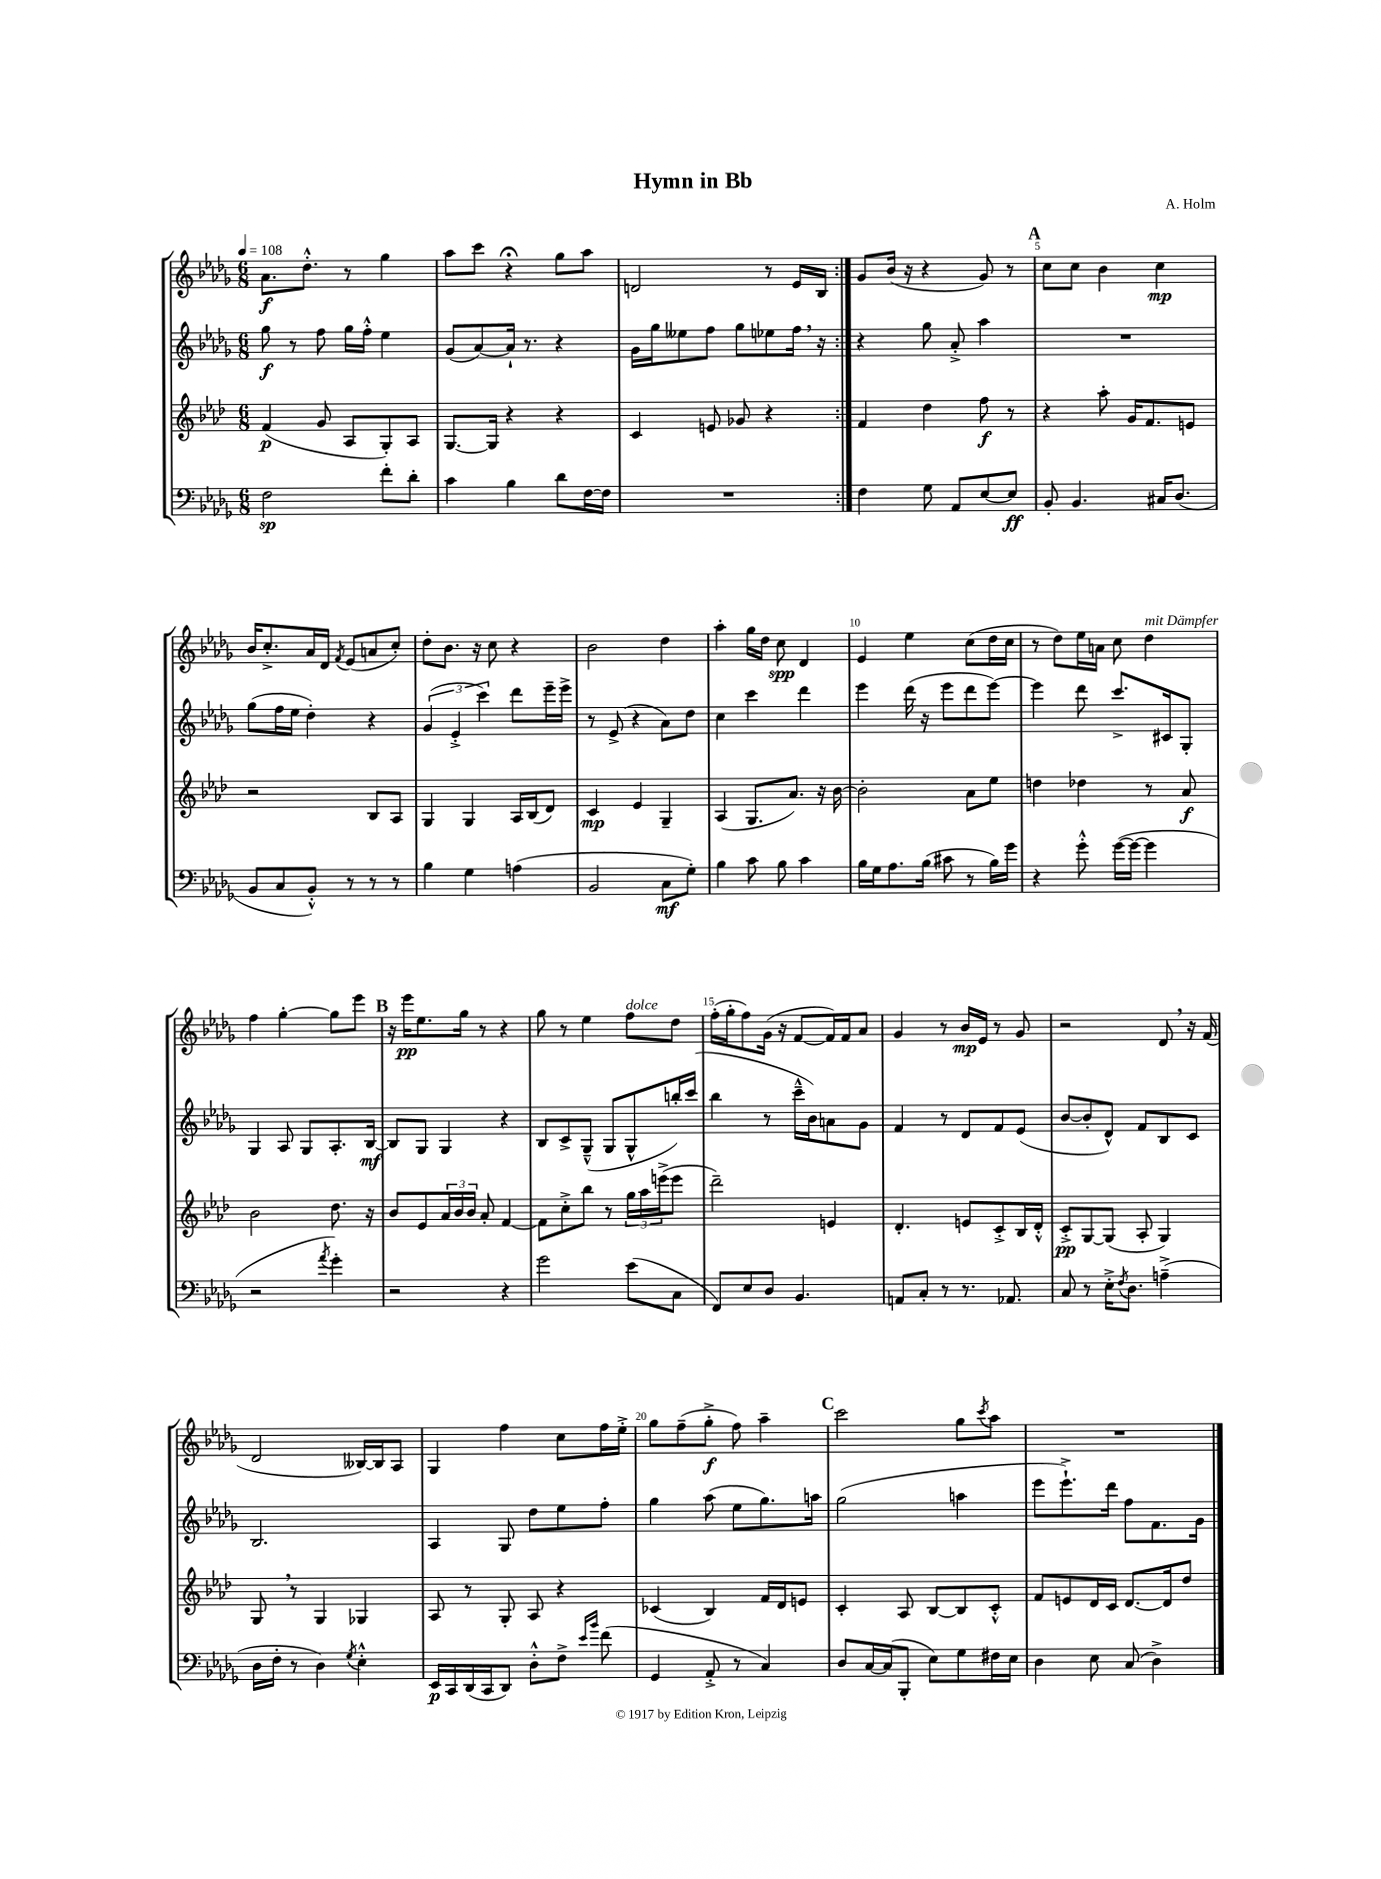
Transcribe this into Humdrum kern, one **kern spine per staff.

**kern	**dynam	**kern	**dynam	**kern	**dynam	**kern	**dynam
*part4	*part4	*part3	*part3	*part2	*part2	*part1	*part1
*staff4	*staff4	*staff3	*staff3	*staff2	*staff2	*staff1	*staff1
*clefF4	*	*clefG2	*	*clefG2	*	*clefG2	*
*k[b-e-a-d-g-]	*	*k[b-e-a-d-]	*	*k[b-e-a-d-g-]	*	*k[b-e-a-d-g-]	*
*M6/8	*	*M6/8	*	*M6/8	*	*M6/8	*
*MM108	*	*MM108	*	*MM108	*	*MM108	*
=1	=1	=1	=1	=1	=1	=1	=1
2F\	sp	(4f/	p	8gg-\	f	8.a-\L	f
.	.	.	.	8r	.	.	.
.	.	.	.	.	.	8.dd-'^^\J	.
.	.	8g/	.	8ff\	.	.	.
.	.	8A-/L	.	16gg-\LL	.	8r	.
.	.	.	.	16ff'^^\JJ	.	.	.
8f'\L	.	8G'/)	.	4ee-\	.	4gg-\	.
8d-'\J	.	8A-/J	.	.	.	.	.
=2	=2	=2	=2	=2	=2	=2	=2
4c\	.	[8.G/L	.	(8g-/L	.	8aa-\L	.
.	.	.	.	[8a-/)	.	8ccc\J	.
.	.	16G/Jk]	.	.	.	.	.
4B-\	.	4r	.	16a-`/Jk]	.	4r;<	.
.	.	.	.	8.r	.	.	.
8d-\L	.	4r	.	4r	.	8gg-\L	.
[16F\L	.	.	.	.	.	8aa-\J	.
16F\JJ]	.	.	.	.	.	.	.
=3	=3	=3	=3	=3	=3	=3	=3
2.r	.	4c/	.	16g-\LL	.	2dn/	.
.	.	.	.	16gg-\J	.	.	.
.	.	.	.	8ee--X\	.	.	.
.	.	8en/	.	8ff\J	.	.	.
.	.	8g-X/	.	8gg-\L	.	.	.
.	.	4r	.	8ee-X\	.	8r	.
.	.	.	.	16ff,\Jk	.	16e-/LL	.
.	.	.	.	16r	.	16B-/JJ	.
=4:|!	=4:|!	=4:|!	=4:|!	=4:|!	=4:|!	=4:|!	=4:|!
4F\	.	4f/	.	4r	.	8g-/L	.
.	.	.	.	.	.	(16b-/Jk	.
.	.	.	.	.	.	16r	.
8G-\	.	4dd-\	.	8gg-\	.	4r	.
8AA-/L	.	.	.	8a-'^/	.	.	.
[8E-/	.	8ff\	f	4aa-\	.	8g-/)	.
8E-/J]	ff	8r	.	.	.	8r	.
!!LO:REH:place=s1:t=A
=5	=5	=5	=5	=5	=5	=5	=5
8BB-'/	.	4r	.	2.r	.	8cc\L	.
4.BB-/	.	.	.	.	.	8cc\J	.
.	.	8aa-'\	.	.	.	4b-\	.
.	.	16g/KL	.	.	.	.	.
.	.	8.f/	.	.	.	.	.
16C#X/KL	.	.	.	.	.	4cc\	mp
(8.D-/J	.	.	.	.	.	.	.
.	.	8en/J	.	.	.	.	.
!!LO:LB:g=z
=6	=6	=6	=6	=6	=6	=6	=6
8BB-/L	.	2r	.	(8gg-\L	.	16b-/KL	.
.	.	.	.	.	.	8.cc'^/	.
8C/	.	.	.	16ff\L	.	.	.
.	.	.	.	16ee-\JJ	.	.	.
8BB-'^^/J)	.	.	.	4dd-'\)	.	16a-/L	.
.	.	.	.	.	.	16d-/JJ	.
.	.	.	.	.	.	8qf/	.
8r	.	.	.	.	.	(8e-/L	.
8r	.	8B-/L	.	4r	.	8an/	.
8r	.	8A-/J	.	.	.	8cc'/J)	.
=7	=7	=7	=7	=7	=7	=7	=7
4B-\	.	4G/	.	(6g-/	.	8dd-'\L	.
.	.	.	.	.	.	8.b-\J	.
.	.	.	.	6e-'^/	.	.	.
4G-\	.	4G/	.	.	.	.	.
.	.	.	.	.	.	16r	.
.	.	.	.	6ccc\)	.	.	.
.	.	.	.	.	.	8cc\	.
(4An\	.	16A-/LL	.	8ddd-\L	.	4r	.
.	.	(16B-/J	.	.	.	.	.
.	.	8d-/J)	.	16eee-~\L	.	.	.
.	.	.	.	16eee-^\JJ	.	.	.
=8	=8	=8	=8	=8	=8	=8	=8
2BB-/	.	4c/	mp	8r	.	2b-\	.
.	.	.	.	(8e-^/	.	.	.
.	.	4e-/	.	4r	.	.	.
8C\L	mf	4G~/	.	8a-\L)	.	4dd-\	.
8G-'\J)	.	.	.	8dd-\J	.	.	.
=9	=9	=9	=9	=9	=9	=9	=9
4B-\	.	(4A-/	.	4cc\	.	4aa-'\	.
8c\	.	8.G/L	.	4ccc\	.	16gg-\LL	.
.	.	.	.	.	.	16dd-\JJ	.
8B-\	.	.	.	.	.	8cc\	spp
.	.	8.a-/J)	.	.	.	.	.
4c\	.	.	.	4ddd-\	.	4d-/	.
.	.	16r	.	.	.	.	.
.	.	[16b-\	.	.	.	.	.
=10	=10	=10	=10	=10	=10	=10	=10
16B-\LL	.	2b-'\]	.	4eee-\	.	4e-/	.
16G-\J	.	.	.	.	.	.	.
8.A-\	.	.	.	.	.	.	.
.	.	.	.	(16ddd-\	.	4ee-\	.
(16B-\Jk	.	.	.	16r	.	.	.
8c#X\	.	.	.	8eee-\L	.	.	.
8r	.	8a-\L	.	8ddd-\	.	(8cc\L	.
16B-\LL)	.	8ee-\J	.	[8eee-\J)	.	16dd-\L	.
16g-\JJ	.	.	.	.	.	16cc\JJ	.
=11	=11	=11	=11	=11	=11	=11	=11
4r	.	4ddn\	.	4eee-\]	.	8r	.
.	.	.	.	.	.	8dd-\L)	.
8g-'^^\	.	4dd-X\	.	8ddd-\	.	16ee-\L	.
.	.	.	.	.	.	16an\JJ	.
([16g-\LL	.	.	.	8.ccc^/L	.	8cc\	.
16g-\JJ_	.	.	.	.	.	.	.
!	!	!	!	!	!	!LO:TX:a:i:t=mit Dämpfer	!
4g-\]	.	8r	.	.	.	4dd-\	.
.	.	.	.	16c#X/k	.	.	.
.	.	8a-/	f	8G-'/J	.	.	.
!!LO:LB:g=z
=12	=12	=12	=12	=12	=12	=12	=12
2r	.	2b-\	.	4G-/	.	4ff\	.
.	.	.	.	8A-/	.	[4gg-'\	.
.	.	.	.	8G-/L	.	.	.
8qa-/	.	.	.	.	.	.	.
4g-'\)	.	8.dd-\	.	8.A-'/	.	8gg-\L]	.
.	.	.	.	.	.	8eee-\J	.
.	.	16r	.	[16B-/Jk	mf	.	.
!!LO:REH:place=s1:t=B
=13	=13	=13	=13	=13	=13	=13	=13
2r	.	8b-/L	.	8B-/L]	.	16r	.
.	.	.	.	.	.	16eee-\KL	pp
.	.	8e-/	.	8G-/J	.	8.ee-\	.
.	.	24a-/L	.	4G-/	.	.	.
.	.	24b-/	.	.	.	.	.
.	.	.	.	.	.	16gg-\Jk	.
.	.	24b-/JJ	.	.	.	.	.
.	.	8a-'/	.	.	.	8r	.
4r	.	[4f/	.	4r	.	4r	.
=14	=14	=14	=14	=14	=14	=14	=14
2g-\	.	8f\L]	.	8B-/L	.	8gg-\	.
.	.	8cc'^\	.	8c^/	.	8r	.
.	.	8bb-\J	.	(8G-~^^/J	.	4ee-\	.
.	.	8r	.	8G-/L	.	.	.
!	!	!	!	!	!	!LO:TX:a:i:t=dolce	!
(8e-\L	.	24gg\LL	.	8G-^^/	.	8ff\L	.
.	.	24aa-\	.	.	.	.	.
.	.	(24eeen^\J	.	.	.	.	.
8C\J	.	8eee\J	.	16bbn'/L)	.	8dd-\J	.
.	.	.	.	(16ccc/JJ	.	.	.
=15	=15	=15	=15	=15	=15	=15	=15
8FF/L)	.	2ddd-~\)	.	4bb-\	.	(16ff'\LL	.
.	.	.	.	.	.	16gg-'\J	.
8E-/	.	.	.	.	.	8ff\)	.
8D-/J	.	.	.	8r	.	(16g-\Jk	.
.	.	.	.	.	.	16r	.
4.BB-/	.	.	.	16ccc~^^\LL	.	[8f/L	.
.	.	.	.	16b-\J)	.	.	.
.	.	4en/	.	8an\	.	16f/L])	.
.	.	.	.	.	.	16f/J	.
.	.	.	.	8g-\J	.	8a-/J	.
=16	=16	=16	=16	=16	=16	=16	=16
8AAn/L	.	4.d-'/	.	4f/	.	4g-/	.
8C'/J	.	.	.	.	.	.	.
8r	.	.	.	8r	.	8r	.
8.r	.	8en/L	.	8d-/L	.	16b-/LL	mp
.	.	.	.	.	.	16e-/JJ	.
.	.	8c'^/	.	8f/	.	8r	.
8.AA-X/	.	.	.	.	.	.	.
.	.	16B-/L	.	(8e-/J	.	8g-/	.
.	.	16d-'^^/JJ	.	.	.	.	.
=17	=17	=17	=17	=17	=17	=17	=17
8C/	.	8c'^/L	pp	[8b-/L	.	2r	.
8r	.	[8G/	.	8b-'/]	.	.	.
16E-'^\KL	.	(8G/J]	.	8d-^^/J)	.	.	.
8qF/	.	.	.	.	.	.	.
8.D-\J	.	.	.	.	.	.	.
.	.	8A-'/	.	8f/L	.	.	.
(4An~^\	.	4G/)	.	8B-/	.	8d-,/	.
.	.	.	.	8c/J	.	16r	.
.	.	.	.	.	.	(16f/	.
!!LO:LB:g=z
=18	=18	=18	=18	=18	=18	=18	=18
16D-\LL	.	8G,/	.	2.B-/	.	2d-/	.
16F'\JJ	.	.	.	.	.	.	.
8r	.	8r	.	.	.	.	.
4D-\)	.	4G/	.	.	.	.	.
8qG-/	.	.	.	.	.	.	.
4E-'^^\	.	4G-X/	.	.	.	[16B--X/LL)	.
.	.	.	.	.	.	16B--/J]	.
.	.	.	.	.	.	8A-/J	.
=19	=19	=19	=19	=19	=19	=19	=19
16EE-/LL	p	8A-/	.	4A-/	.	4G-/	.
16CC/	.	.	.	.	.	.	.
(16DD-/	.	8r	.	.	.	.	.
16CC/J	.	.	.	.	.	.	.
8DD-/J)	.	8G'/	.	8G-/	.	4ff\	.
8D-'^^\L	.	8A-/	.	8dd-\L	.	.	.
8F^\J	.	4r	.	8ee-\	.	8cc\L	.
16qqe-/LL	.	.	.	.	.	.	.
16qqb-/JJ	.	.	.	.	.	.	.
(8f\	.	.	.	8ff'\J	.	16ff\L	.
.	.	.	.	.	.	16ee-'^\JJ	.
=20	=20	=20	=20	=20	=20	=20	=20
4GG-/	.	(4c-X/	.	4gg-\	.	8gg-\L	.
.	.	.	.	.	.	(8ff~\	.
8AA-'^/	.	4B-/)	.	(8aa-\	.	8gg-'^\J	f
8r	.	.	.	8ee-\L	.	8ff\)	.
4C/)	.	16f/LL	.	8.gg-\)	.	4aa-~\	.
.	.	16d-/J	.	.	.	.	.
.	.	8en/J	.	.	.	.	.
.	.	.	.	16aan\Jk	.	.	.
!!LO:REH:place=s1:t=C
=21	=21	=21	=21	=21	=21	=21	=21
8D-/L	.	4c'/	.	(2gg-\	.	2ccc\	.
[16C/L	.	.	.	.	.	.	.
(16C/J]	.	.	.	.	.	.	.
8BBB-'/J	.	8A-/	.	.	.	.	.
8E-\L)	.	[8B-/L	.	.	.	.	.
8G-\	.	8B-/]	.	4aan\	.	8gg-\L	.
.	.	.	.	.	.	8qccc/	.
16F#X\L	.	8c'^^/J	.	.	.	8aa-\J	.
16E-\JJ	.	.	.	.	.	.	.
=22	=22	=22	=22	=22	=22	=22	=22
4D-\	.	8f/L	.	8eee-\L	.	2.r	.
.	.	8en/	.	8.eee-`^\)	.	.	.
8E-\	.	16d-/L	.	.	.	.	.
.	.	16c/JJ	.	16ddd-\Jk	.	.	.
(8C/	.	[8.d-/L	.	8ff\L	.	.	.
4D-^\)	.	.	.	8.f\	.	.	.
.	.	16d-/k]	.	.	.	.	.
.	.	8dd-/J	.	.	.	.	.
.	.	.	.	16g-\Jk	.	.	.
==	==	==	==	==	==	==	==
*-	*-	*-	*-	*-	*-	*-	*-
